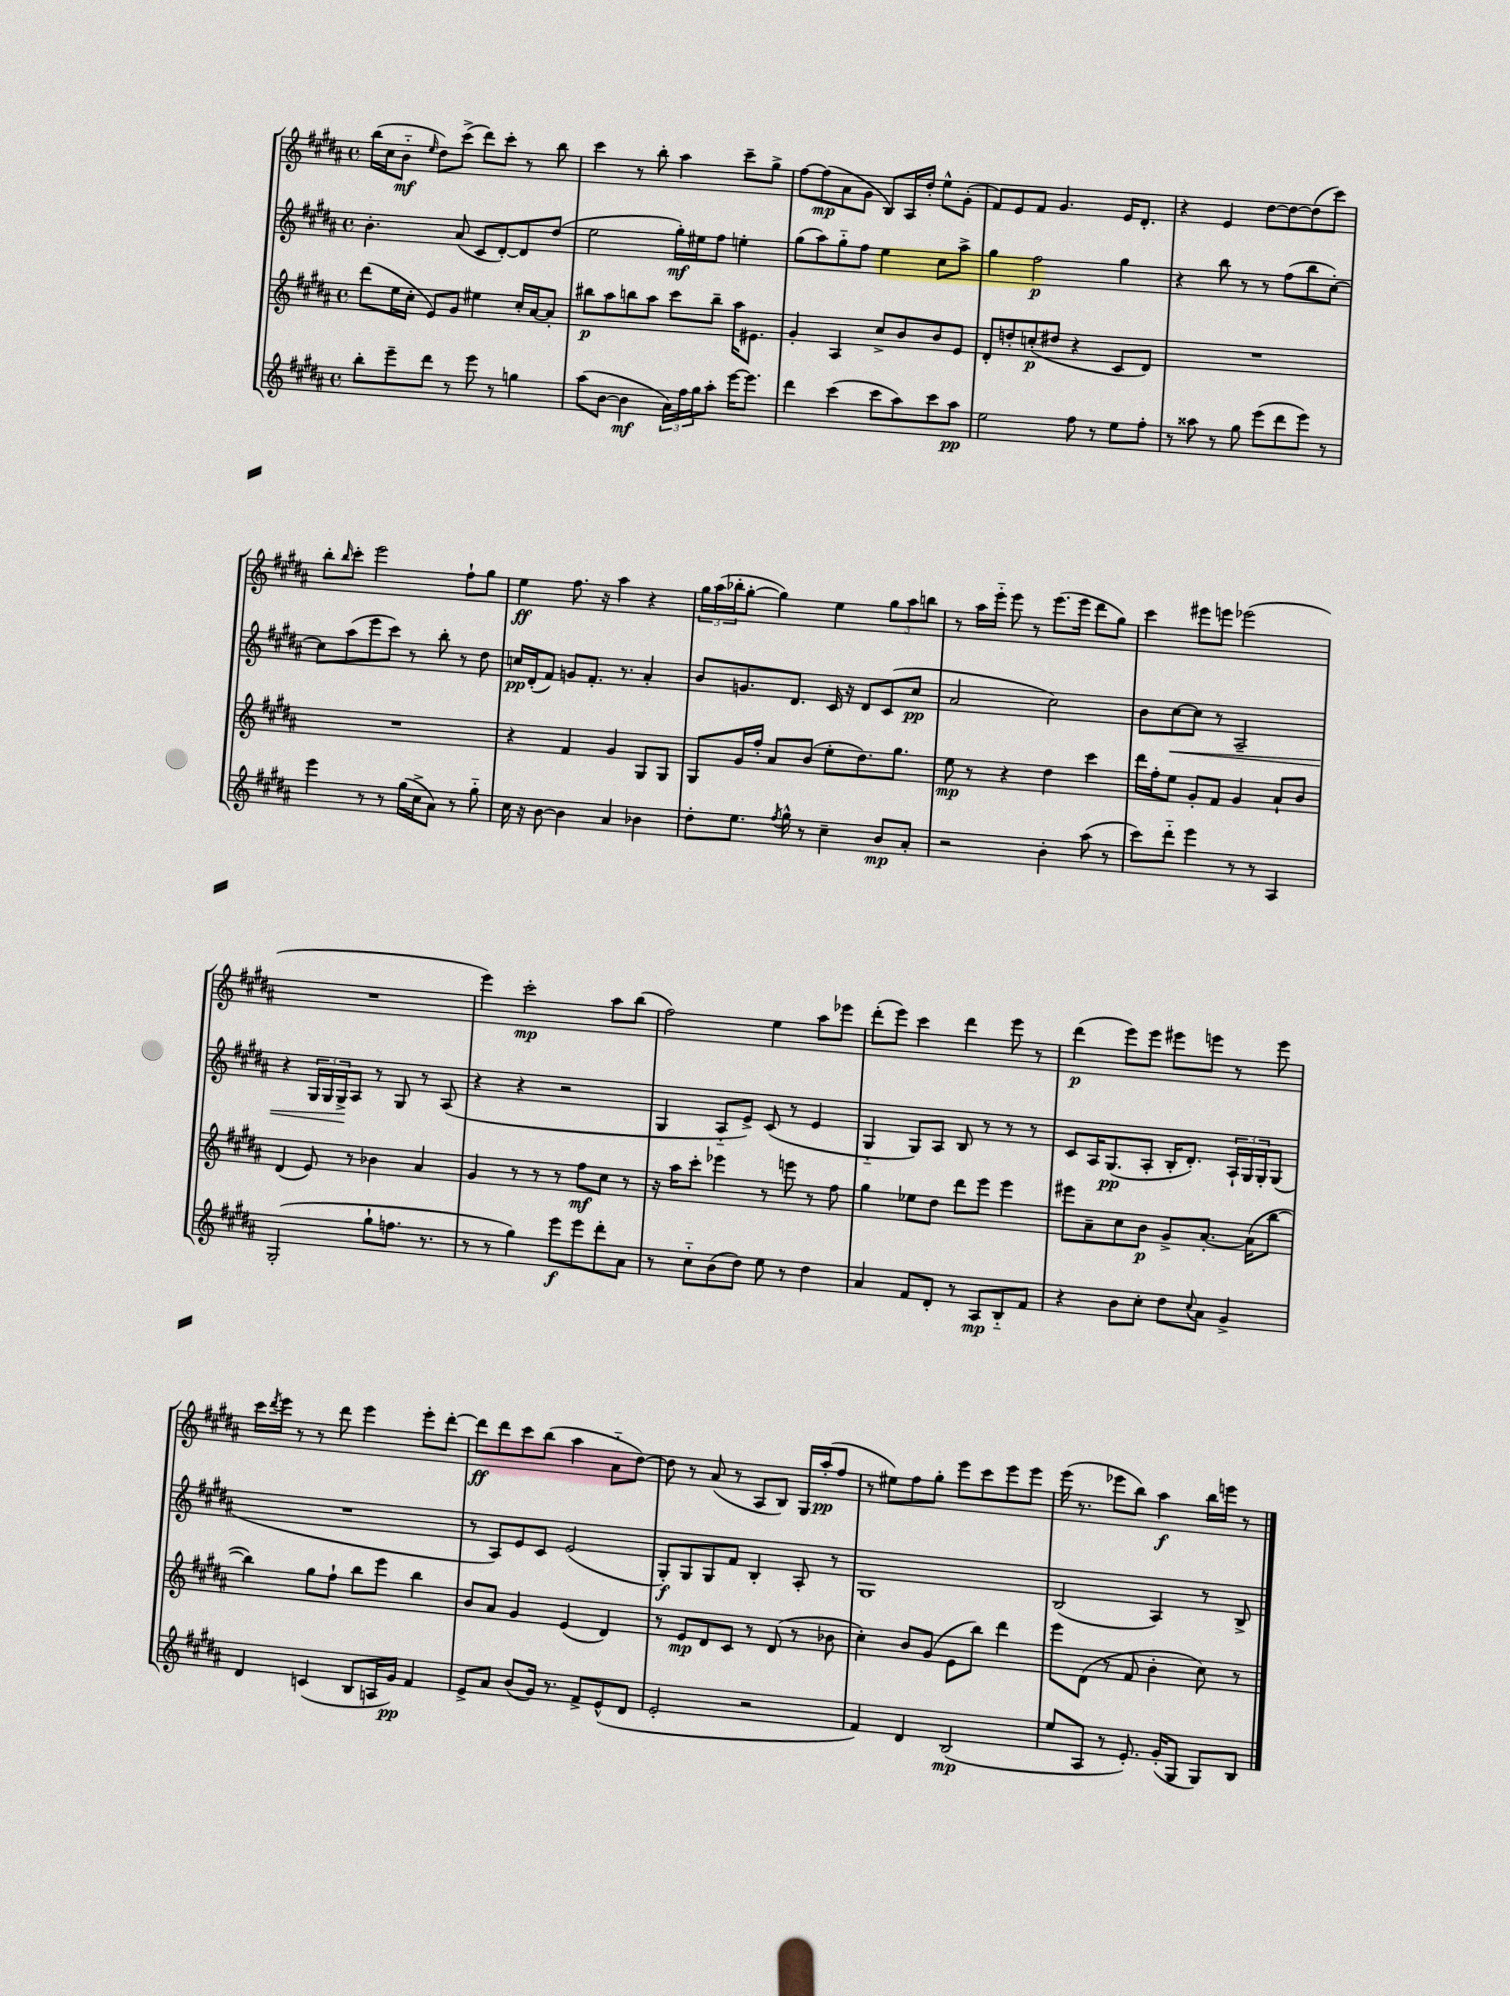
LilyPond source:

<<
\new StaffGroup <<
\new Staff = "s0" {
    \clef treble \key b \major \defaultTimeSignature \time 4/4
    b''16( cis''16 b'8-_\mf \grace { e''16 } dis''8) cis'''8->( dis'''8) cis'''8-. r8 b''8 |
    cis'''4 r8 b''8-. ais''4 cis'''8-- gis''8-> |
    fis''8~ fis''8\mp( ais'8 gis'8 b8) ais16 dis''16-. e''8-^ gis'8-.( |
    fis'8) e'8 fis'8 gis'4. e'16 dis'8.-. |
    r4 e'4 dis''8~ dis''8~ dis''8( cis'''8) |
    b''8-. \grace { b''16 } cis'''8-. e'''2 fis''8-! gis''8 |
    e''4\ff fis''8. r16 ais''4 r4 |
    \tuplet 3/2 { gis''16 ais''16( bes''16-. } gis''8~-. gis''4) e''4 \tuplet 3/2 { gis''8 ais''8 b''8 } |
    r8 ais''16 e'''16-_ e'''8 r8 e'''8.( e'''16 dis'''8 gis''8) |
    cis'''4 eis'''8 e'''8 ees'''2( |
    R1 |
    e'''4) cis'''2-.\mp ais''8 b''8( |
    fis''2) e''4 ais''8 ees'''8 |
    dis'''8-.( e'''8) cis'''4 dis'''4 e'''8 r8 |
    dis'''4\p( e'''8) e'''8 eis'''8 e'''8 r8 e'''8 |
    cis'''16 \acciaccatura { dis'''8 } e'''16 r8 r8 dis'''8 e'''4 e'''8-. dis'''8~-. |
    dis'''8\ff dis'''8 cis'''8 b''8( ais''4 ais'8-_ dis''8~) |
    dis''8 r8 ais'8( r8 ais8 b8) gis16 ais''16-.\pp( fis''8 |
    r8 eis''8) fis''8 gis''8-. e'''8 cis'''8 e'''8 e'''8 |
    e'''16( r8. ees'''8 b''8) ais''4\f b''16 e'''16 r8 \bar "|." |
}
\new Staff = "s1" {
    \clef treble \key b \major \defaultTimeSignature \time 4/4
    b'4.-. ais'8( cis'8 dis'8~-.) dis'8 dis''8( |
    e''2 gis''16-.\mf) eis''16 fis''8 e''4-. |
    gis''8( ais''8) gis''8-_ fis''8 e''4 cis''8 ais''8-> |
    gis''4 fis''2\p gis''4 |
    r4 b''8 r8 r8 fis''8( b''8 cis''8~-.) |
    cis''8 ais''8( e'''8 cis'''8) r8 b''8-. r8 dis''8 |
    c''16\pp dis'16-.( fis'8) g'8 fis'8.-. r8. ais'4-. |
    b'8 g'8. dis'8. cis'16 r16 dis'8 cis'8( cis''8\pp |
    ais'2 cis''2) |
    b'8 cis''8~\< cis''8 r8 ais2-- |
    r4 \tuplet 3/2 { gis16 gis16 gis16->\! } ais8 r8 gis8 r8 ais8( |
    r4 r4 r2 |
    gis4 ais8-_ e'8->) cis'8( r8 e'4 |
    gis4-_ gis8) ais8 b8 r8 r8 r8 |
    cis'8 ais16 gis8.\pp( ais8-. b16-. dis'8.-.) \tuplet 3/2 { ais16-! gis16 gis16-. } gis8( |
    R1 |
    r8 ais8) e'8 cis'8 e'2( |
    gis8-.\f) gis8 gis8 fis'8 b4-. ais8-. r8 |
    gis1 |
    b2( ais4) r8 b8-> \bar "|." |
}
\new Staff = "s2" {
    \clef treble \key b \major \defaultTimeSignature \time 4/4
    dis'''8( e''16 cis''16-. e'8) gis'8 eis''4 cis''16-. ais'16~ ais'8-. |
    bis''8\p ais''8 b''8 ais''8 cis'''8 b''8-- ais''16 eis'8. |
    gis'4-. ais4 cis''8-> b'8 b'8 e'8 |
    dis'8-. d''8-. c''8-.\p( dis''8 r4 cis'8 dis'8) |
    R1 |
    R1 |
    r4 fis'4 gis'4 gis8 gis8 |
    gis8 gis'16 fis''16-. ais'8 b'8( e''8-. dis''8.) gis''8. |
    e''8\mp r8 r4 dis''4 cis'''4 |
    dis'''16 fis''16-. e''8 gis'8-. fis'8 gis'4 ais'8-! b'8 |
    dis'4( e'8) r8 bes'4 ais'4 |
    gis'4 r8 r8 r8 fis''8\mf cis''8 r8 |
    r16 ais''16 cis'''8-. ees'''4 r8 e'''8 r8 fis''8 |
    gis''4 ees''8 dis''8 dis'''8 e'''8 e'''4 |
    eis'''8 ais'8-- cis''8 b'8\p gis'8-> ais'8.~-. ais'16( b''8~ |
    b''4) gis''8 fis''8-! b''8 e'''8 b''4 |
    b'8 ais'8 gis'4 e'4( dis'4) |
    r8 e'8\mp dis'8 cis'8 r8 dis'8( r8 bes'8 |
    cis''4-.) b'8 gis'8( e'8 b''8) dis'''4 |
    e'''8 dis'8( r8 fis'8 b'4-. cis''8) r8 \bar "|." |
}
\new Staff = "s3" {
    \clef treble \key b \major \defaultTimeSignature \time 4/4
    b''8-. e'''8-- dis'''8 r8 e'''8 r8 g''4 |
    ais''8( b'8~ b'4\mf \tuplet 3/2 { ais'16) fis''16 gis''16 } ais''8-. e'''16~ e'''8. |
    dis'''4 cis'''4( cis'''8 ais''8) cis'''8 ais''8\pp |
    e''2 fis''8 r8 e''8 fis''8-. |
    r8 aisis''8 r8 gis''8 e'''8( dis'''8 e'''8) r8 |
    e'''4 r8 r8 gis''16( cis''16-> ais'8) r8 gis''8-_ |
    cis''16 r16 b'8~ b'4 ais'4 bes'4 |
    dis''8-. e''8. \acciaccatura { fis''8 } gis''16-^ r8 cis''4-- b'8\mp ais'8-. |
    r2 b'4-. ais''8( r8 |
    cis'''8) dis'''8-_ e'''4 r8 r8 ais4 |
    gis2-.( gis''8-! f''8. r8. |
    r8 r8 gis''4) e'''8\f e'''8 dis'''8-. ais'8 |
    r8 cis''8-_ b'8( dis''8) e''8 r8 dis''4 |
    ais'4 fis'8 dis'8-. r8 ais8\mp b8-_ fis'8 |
    r4 b'8 cis''8-. dis''8 \appoggiatura { cis''8 } ais'8 gis'4-> |
    dis'4 c'4( b8 a16 gis'16\pp) fis'4 |
    e'8-> ais'8 b'8( gis'16) r8. fis'8-> e'8-^( dis'8 |
    e'2-. r2 |
    fis'4) dis'4 b2\mp( |
    e''8 ais8 r8 e'8.-.) gis'16-.( gis8 gis8) b8 \bar "|." |
}
>>
>>
\layout { \context { \Score \remove "Bar_number_engraver" } }
